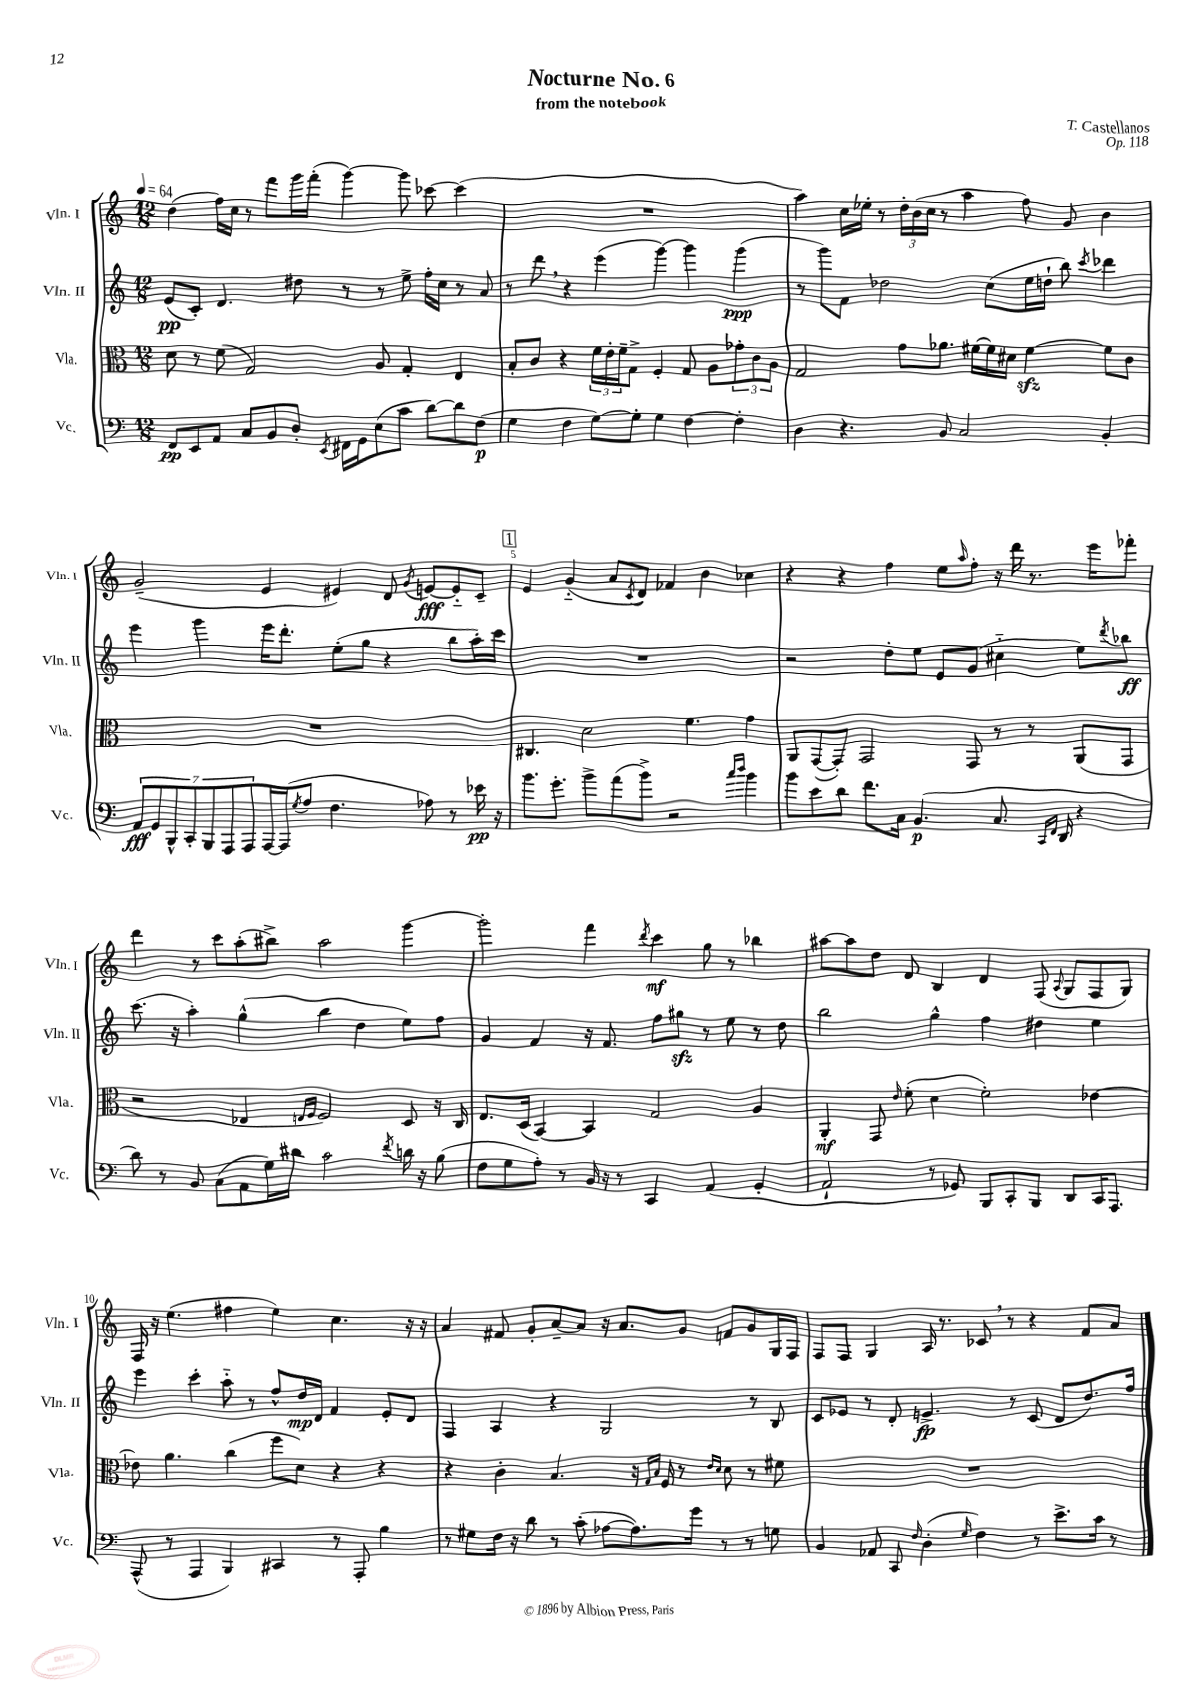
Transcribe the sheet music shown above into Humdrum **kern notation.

**kern	**kern	**kern	**kern
*staff4	*staff3	*staff2	*staff1
*clefF4	*clefC3	*clefG2	*clefG2
*k[]	*k[]	*k[]	*k[]
*M12/8	*M12/8	*M12/8	*M12/8
*MM64	*MM64	*MM64	*MM64
8FF	8d	(8e	(4dd
8EE	8r	8c')	.
8AA	(8f	4.d	16ff)
.	.	.	16cc
8C	2G)	.	8r
8BB	.	.	8fff
8D'	.	8dd#	16ggg
.	.	.	(16fff'
8qEE	.	.	.
16FF#	.	8r	[4ggg)
16GG	.	.	.
(8E	8A	8r	.
8c	4G'	8ee^	8ggg]
[8d)	.	16ff'	[8ccc-
.	.	16cc	.
8d]	4E	8r	(4ccc-]
(8F	.	8a	.
=	=	=	=
4G	8B'	8r	1.r
.	8c	8ddd	.
4F	4r	4r	.
[8G)	24f	(4eee	.
.	24e'	.	.
.	24f~	.	.
8G']	8G^	.	.
4G	4F'	[4ggg)	.
[4F	8G	4ggg]	.
.	8A	.	.
4F']	12g-'	(4ggg	.
.	12c	.	.
.	12A	.	.
=	=	=	=
4D	2G	8r	4aa)
.	.	8ggg)	.
4.r	.	8f	16cc
.	.	.	16ee-'
.	.	2dd-	8r
.	8g	.	24dd'
.	.	.	(24b
.	.	.	24cc
8BB	8.a-	.	8r
2C	.	.	4aa
.	[16f#	.	.
.	16f#]	(8cc	.
.	16d#	.	.
.	[4f#	16ee	8ff)
.	.	16dd`	.
.	.	8bb)	8g
.	.	8qccc	.
4BB'	8f#]	4ddd-	4b
.	8c	.	.
=	=	=	=
14AA	1.r	4eee	(2g~
14GG	.	.	.
14BBB^^	.	.	.
14CC'	.	.	.
.	.	4ggg	.
14BBB	.	.	.
14AAA	.	.	.
14AAA	.	.	.
[16AAA	.	16eee	4e
(16AAA]	.	8.ddd'	.
8qG	.	.	.
8A	.	.	.
4.F	.	(8ee'	4e#)
.	.	8gg	.
.	.	4r	8d
.	.	.	8qg
8A-)	.	.	[8e
8r	.	8bb	8e'~]
16e-	.	16aa')	8c~
16r	.	16ccc	.
=	=	=	=
8.b	4.C#	1.r	4e
8.g'	.	.	.
.	.	.	(4g'~
8b^	2d	.	.
(8a	.	.	8a
.	.	.	8qc
8b^)	.	.	8d)
2r	.	.	4f-
.	4.f	.	.
.	.	.	4b
16qqcc	.	.	.
16qqdd	.	.	.
4b	4g	.	4cc-
=	=	=	=
8b	8AA	2r	4r
8e	([8GG	.	.
8d	8GG'])	.	4r
8.f	2GG	.	.
.	.	8dd'	4ff
16C	.	.	.
(4.BB	.	8ee	.
.	.	8e	8ee
.	.	.	16qqaa
.	8GG	(8g	8ff'
8.C	8r	4cc#'~	16r
.	.	.	16ddd
.	8r	.	8.r
16qqCC	.	.	.
16qqFF	.	.	.
16DD	.	.	.
4r	(8AA	8ee)	.
.	.	.	16eee
.	.	8qddd	.
.	8GG	8bb-	8fff-'
=	=	=	=
8d)	2r	(8.ccc	4ddd
8r	.	.	.
.	.	16r	.
8BB	.	4aa')	8r
(8C	.	.	8ccc
8AA	4E-	(4gg^^	(8aa'
16G)	.	.	8bb#^)
16d#	.	.	.
.	16qqE	.	.
.	16qqF	.	.
2c	2F)	4bb	2aa
.	.	4dd	.
8qf	.	.	.
16d	8D	8ee)	[4ggg
16r	.	.	.
(8B	16r	8ff	.
.	16C	.	.
=	=	=	=
8F	8.E	4g	2ggg']
8G	.	.	.
.	(16D	.	.
8A')	[4BB)	4f	.
8r	.	.	.
16BB	4BB]	16r	4fff
16r	.	8.f	.
8r	.	.	.
.	.	.	8qddd
4CC	2G	8ff	4ccc
.	.	8gg#	.
(4AA	.	8r	8gg
.	.	8ee	8r
4GG'	4A	8r	4bb-
.	.	8dd	.
=	=	=	=
2AA`	4AA'	2bb	[8aa#
.	.	.	8aa#]
.	8GG	.	8dd
.	16qqe	.	.
.	(8f'	.	8d
8r	4d	4gg^^	4B
8GG-)	.	.	.
8BBB	2f')	4ff	4d
8CC'	.	.	.
8BBB	.	4dd#	(8F
.	.	.	8qqA
8DD	.	.	8G
16CC	[4e-	4ee	8F
8.AAA	.	.	.
.	.	.	8G)
=	=	=	=
(8AAA^^	8e-]	4eee	16F
.	.	.	16r
8r	4.a	.	(4.ee
4AAA	.	4ccc'	.
4BBB)	(4cc	8aa'~	4ff#
.	.	8r	.
4CC#	8ff	8ff^^	4ee)
.	8d)	16dd	.
.	.	16d	.
8r	4r	4f	4.cc
8AAA'	.	.	.
4B	4r	8e'	.
.	.	8d	16r
.	.	.	16r
=	=	=	=
8r	4r	4F	4a
8G#	.	.	.
16F	4c'	4A	8f#
16r	.	.	.
8d	.	.	8g'
8r	4.B	4r	[8a~
(8c'	.	.	8a]
[8A-	.	2G	16r
.	.	.	8.a
8.A-])	16r	.	.
.	16qqG	.	.
.	16qqB	.	.
.	16F	.	.
.	8r	.	8g
16g	.	.	.
.	16qqe	.	.
.	16qqd	.	.
8r	8d	.	8f
8r	8r	8r	8g
8G	8f#	8B	16G
.	.	.	16F
=	=	=	=
4BB	1.r	8c	8F
.	.	8e-	8F
8AA-	.	8r	4G
8CC	.	8d'	.
16qqF	.	.	.
(4D'	.	4.e^	16A
.	.	.	8.r
16qqG	.	.	.
4F)	.	.	8c-
.	.	8r	8r
8r	.	(8c	4r
8.e^	.	8d	.
.	.	8.dd)	8f
16c	.	.	.
8r	.	.	8a
.	.	16ff	.
==	==	==	==
*-	*-	*-	*-
